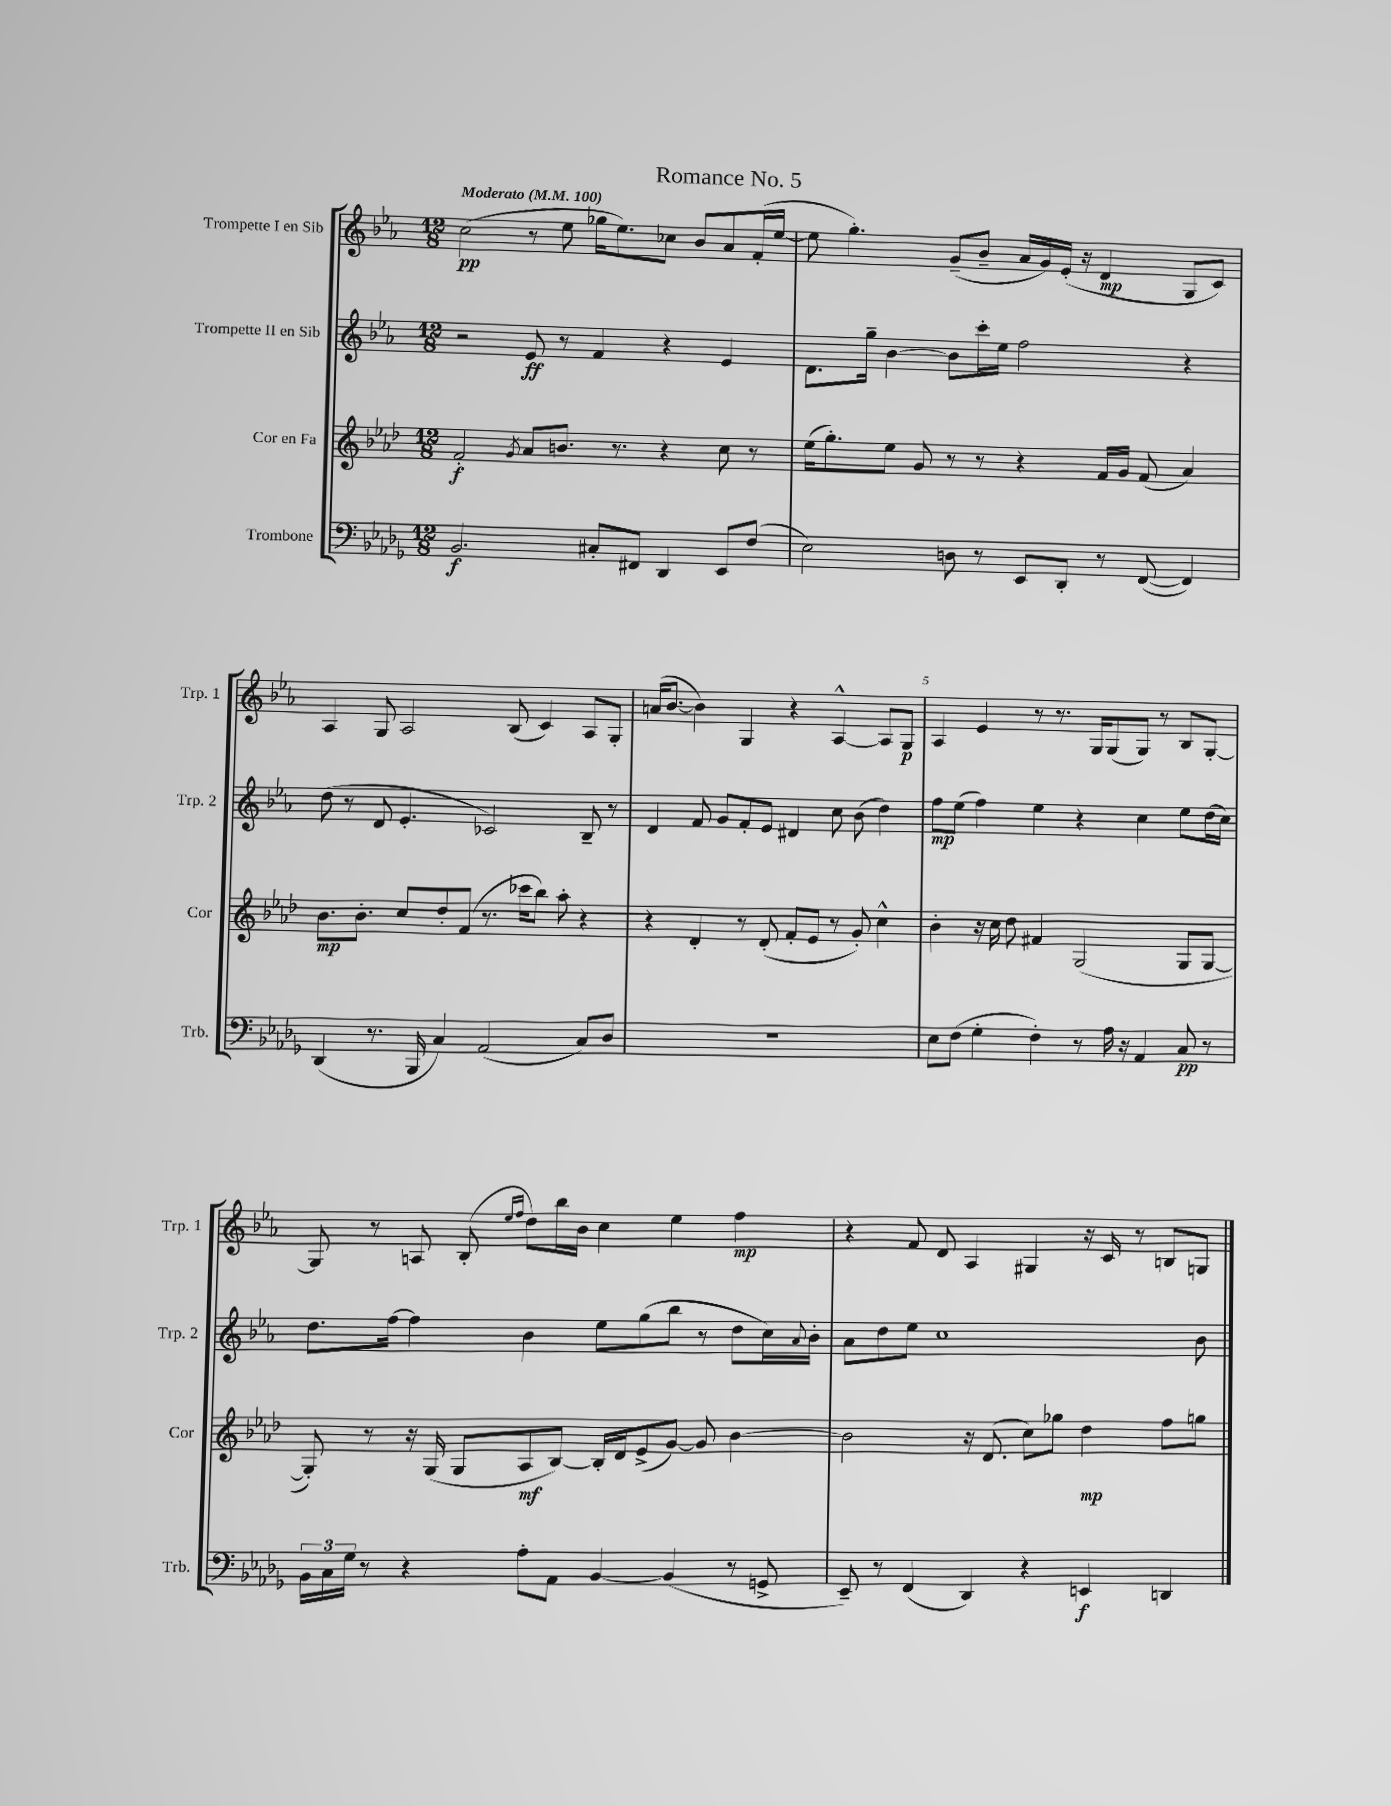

**kern	**kern	**kern	**kern
*staff4	*staff3	*staff2	*staff1
*clefF4	*clefG2	*clefG2	*clefG2
*k[b-e-a-d-g-]	*k[b-e-a-d-]	*k[b-e-a-]	*k[b-e-a-]
*M12/8	*M12/8	*M12/8	*M12/8
*MM100	*MM100	*MM100	*MM100
2.BB-/	2f'/	2r	(2cc\
.	8qg/	.	.
.	8a-/L	8e-/	8r
.	8.b/J	8r	8ee-\
8C#'/L	.	4f/	16gg-\LK
.	8.r	.	8.ee-\)
8FF#/J	.	.	.
4DD-/	4r	4r	8cc-\J
.	.	.	8b-/L
8EE-/L	8cc\	4e-/	8a-/
(8F/J	8r	.	(16f'/L
.	.	.	[16ee-/JJ
=	=	=	=
2E-\)	(16ee-\LK	8.d\L	8ee-\]
.	8.gg'\)	.	.
.	.	.	4.gg'\)
.	.	16gg~\Jk	.
.	8ee-\J	[4b-\	.
.	8g/	.	.
8D\	8r	8b-\]L	(8g~/L
8r	8r	16ccc'\L	8b-~/J
.	.	16ee-\JJ	.
8EE-/L	4r	2ff\	16a-/LL
.	.	.	16g/)
8DD-'/J	.	.	(16e-'/JJ
.	.	.	16r
8r	16f/LL	.	4d/
.	16g/JJ	.	.
([8FF/	(8f/	.	.
4FF/])	4a-/)	4r	8G/L
.	.	.	8c/J)
=	=	=	=
(4DD-/	8.b-\L	(8dd\	4A-/
.	.	8r	.
.	8.b-'\J	.	.
8.r	.	8d/	8G/
.	8cc/L	4.e-'/	2A-/
16BBB-/	.	.	.
4C/)	8dd-'/	.	.
.	(8f/J	.	.
(2AA-/	8.r	2c-/)	.
.	.	.	(8B-/
.	16ccc-\LK	.	.
.	8bb-\J)	.	4c/)
.	8aa-'\	.	.
8C/L)	4r	8B-~/	8A-/L
8D-/J	.	8r	8G'/J
=	=	=	=
1.r	4r	4d/	(16a/LK
.	.	.	[8.b-/J
.	4d-'/	8f/	4b-\])
.	.	8g/L	.
.	8r	8f'/	4G/
.	(8d-'/	8e-/J	.
.	8f'/L	4d#/	4r
.	8e-/J	.	.
.	8r	8cc\	[4A-^^/
.	8g'/)	(8b-\	.
.	4cc^^\	4dd\)	8A-/]L
.	.	.	8G/J
=	=	=	=
8E-\L	4b-'\	8ff\L	4A-/
(8F\J	.	(8ee-\J	.
4G-'\	16r	4ff\)	4e-/
.	16cc\	.	.
.	8dd-\	.	.
4F'\)	4f#/	4ee-\	8r
.	.	.	8.r
8r	(2G/	4r	.
.	.	.	16G/LK
16A-\	.	.	(8G/
16r	.	.	.
4AA-/	.	4cc\	8G/J)
.	.	.	8r
8C/	8G/L	8ee-\L	8B-/L
8r	[8G/J	(16dd\L	[8G'/J
.	.	16cc\JJ)	.
=	=	=	=
24BB-\LL	8G'/])	8.dd\L	8G/]
24C\	.	.	.
24G-\JJ	.	.	.
8r	8r	.	8r
.	.	[16ff\Jk	.
4r	16r	4ff\]	8A/
.	(16G/	.	.
.	8G/L	.	(8B-'/
.	.	.	16qqee-/LL
.	.	.	16qqff/JJ
8A-'\L	8A-/	4b-\	8dd\L)
8AA-\J	[8B-/J)	.	16bb-\L
.	.	.	16b-\JJ
[4BB-/	16B-'/]LL	8ee-\L	4cc\
.	16d-/J	.	.
.	(8e-^/	(8gg\	.
(4BB-/]	[8g/J)	8bb-\J	4ee-\
.	8g/]	8r	.
8r	[4b-\	8dd\L	4ff\
8GG^/	.	16cc\L)	.
.	.	8qqa-/	.
.	.	16b-'\JJ	.
=	=	=	=
8EE-~/)	2b-\]	8a-\L	4r
8r	.	8dd\	.
(4FF/	.	8ee-\J	8f/
.	.	1cc	8d/
4DD-/)	16r	.	4A-/
.	(8.d-/	.	.
4r	8cc\L)	.	4G#/
.	8gg-\J	.	.
4EE/	4dd-\	.	16r
.	.	.	16c/
.	.	.	8r
4DD/	8ff\L	.	8B/L
.	8gg\J	8b-\	8G/J
==	==	==	==
*-	*-	*-	*-
